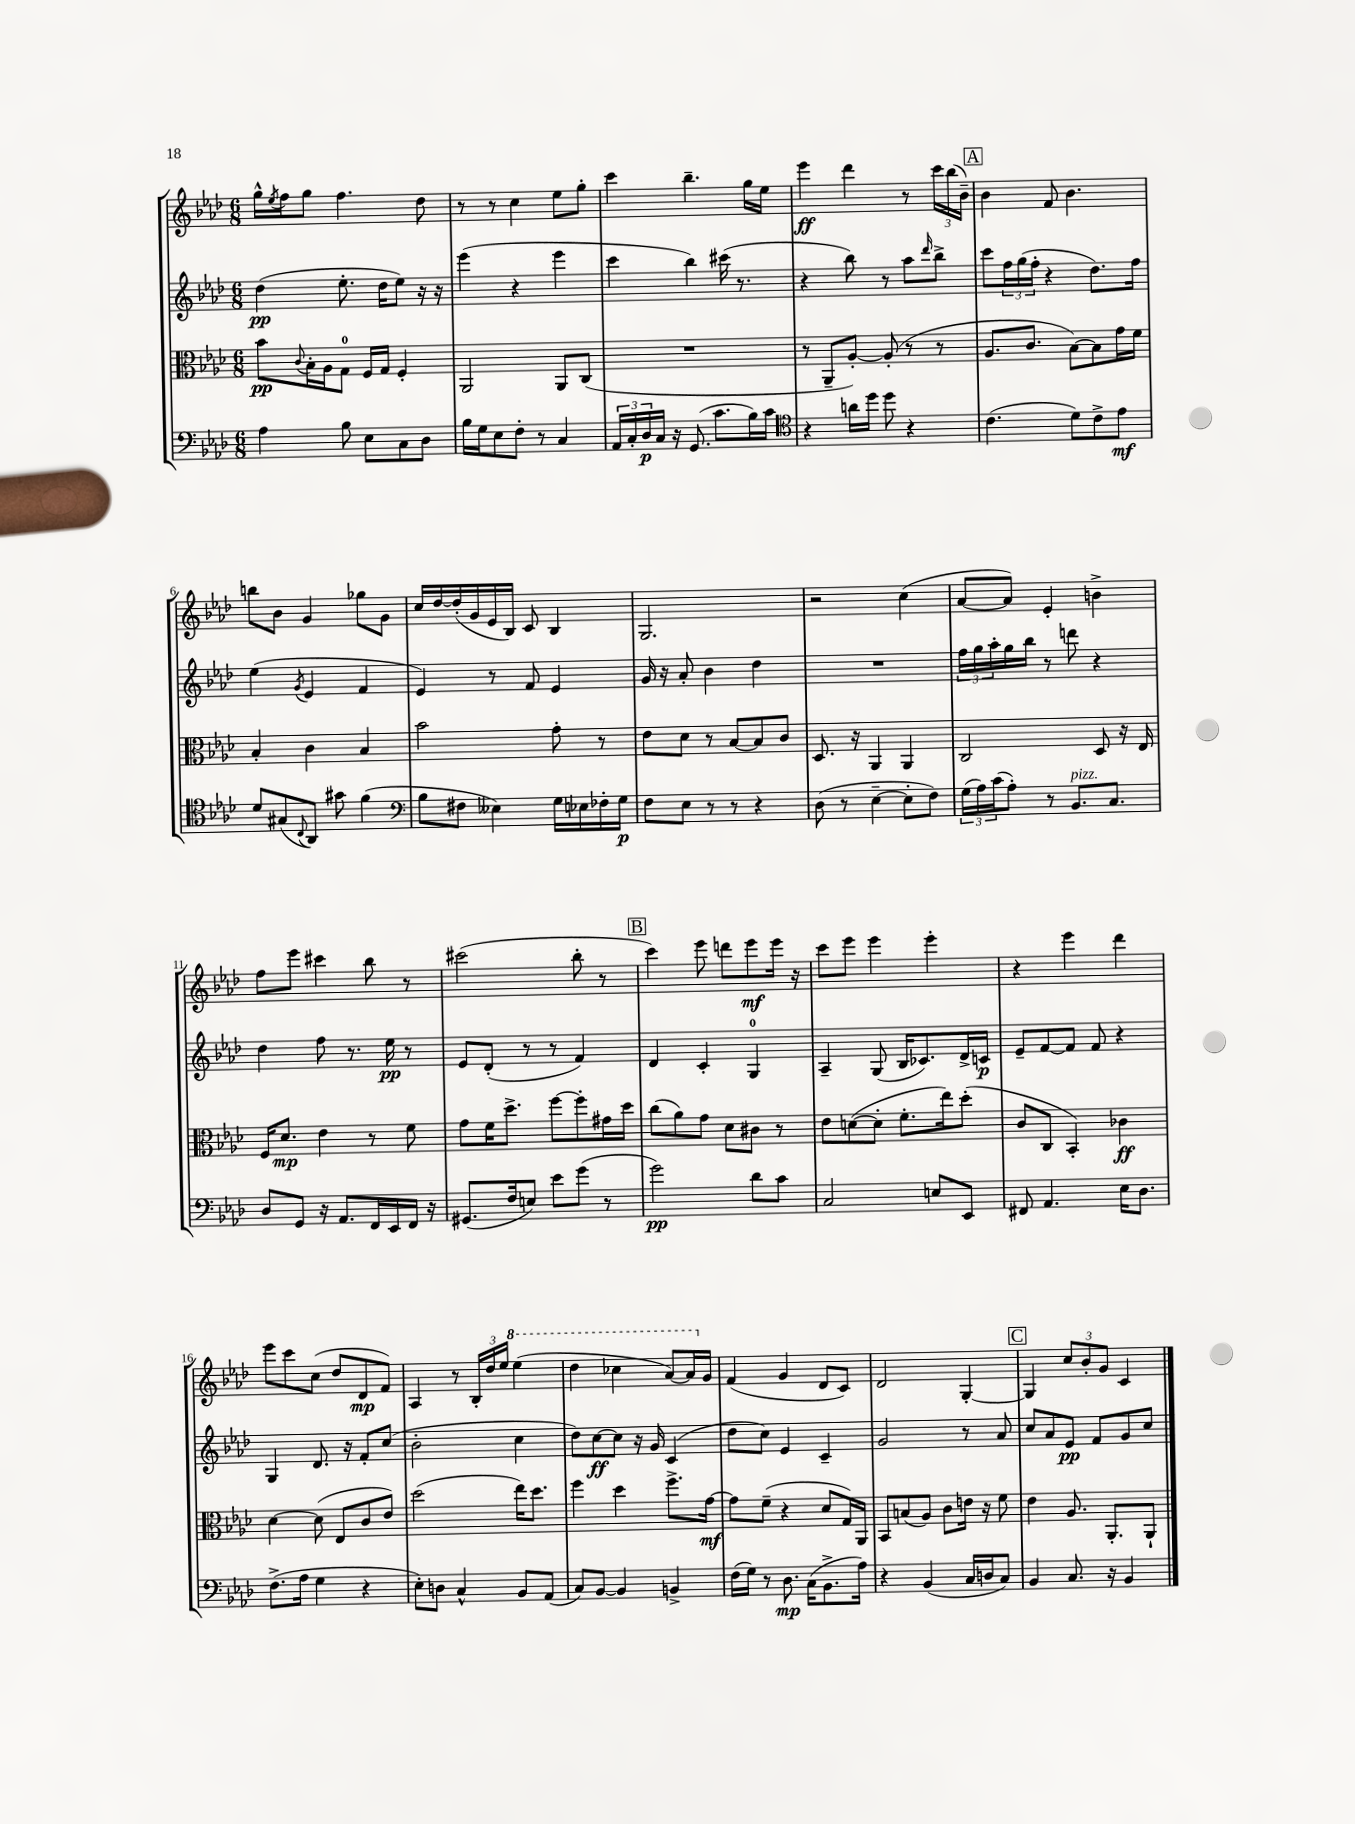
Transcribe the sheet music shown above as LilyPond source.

<<
\new StaffGroup <<
\new Staff = "s0" {
    \clef treble \key aes \major \numericTimeSignature \time 6/8
    g''16-^ \acciaccatura { ees''8 } f''16 g''8 f''4. des''8 |
    r8 r8 c''4 ees''8 g''8-. |
    c'''4 bes''4.-- g''16 ees''16 |
    ees'''4\ff des'''4 r8 \tuplet 3/2 { c'''16 bes''16( bes'16--) } |
    \mark \markup { \box "A" } bes'4 f'8 bes'4. |
    b''8 bes'8 g'4 ges''8 g'8 |
    c''16 des''16~ des''16-.( g'16 ees'16 bes16) c'8 bes4 |
    g2. |
    r2 c''4( |
    aes'8~ aes'8) ees'4-. b'4-> |
    f''8 ees'''8 cis'''4 bes''8 r8 |
    cis'''2( bes''8-. r8 |
    \mark \markup { \box "B" } c'''4) ees'''8 d'''8 ees'''8\mf ees'''16 r16 |
    c'''8 ees'''8 ees'''4 ees'''4-. |
    r4 ees'''4 des'''4 |
    ees'''8 c'''8 c''8( des''8 des'8\mp f'8) |
    aes4 r8 \tuplet 3/2 { bes16-. des''16 ees''16 } \ottava #1 ees'''4( |
    des'''4 ces'''4 aes''8~) aes''16 \ottava #0 g'16 |
    f'4( g'4 des'8 c'8) |
    des'2 g4~-. |
    \mark \markup { \box "C" } g4 \tuplet 3/2 { c''8 bes'8-. g'8 } c'4 \bar "|." |
}
\new Staff = "s1" {
    \clef treble \key aes \major \numericTimeSignature \time 6/8
    des''4\pp( ees''8.-. des''16 ees''8) r16 r16 |
    ees'''4( r4 ees'''4 |
    c'''4 bes''4) cis'''16( r8. |
    r4 bes''8) r8 aes''8 \grace { des'''16 } bes''8-> |
    \mark \markup { \box "A" } c'''8 \tuplet 3/2 { f''16 g''16( f''16-. } r4 des''8.) f''16 |
    ees''4( \acciaccatura { g'8 } ees'4 f'4 |
    ees'4) r8 f'8 ees'4 |
    g'16 r16 aes'8-. bes'4 des''4 |
    R2. |
    \tuplet 3/2 { f''16 g''16 aes''16-. } g''16 bes''16 r8 d'''8 r4 |
    des''4 f''8 r8. ees''16\pp r8 |
    ees'8 des'8-.( r8 r8 f'4) |
    \mark \markup { \box "B" } des'4 c'4-. g4-0 |
    aes4-- g8( bes16 ces'8.) des'16-> c'16\p |
    ees'8-- f'8~ f'8 f'8 r4 |
    g4 des'8. r16 f'8-. c''8( |
    bes'2-. c''4 |
    des''8) c''8~\ff c''8 r16 g'16 c'4( |
    des''8 c''8) ees'4 c'4-- |
    g'2 r8 aes'8 |
    \mark \markup { \box "C" } c''8 aes'8 ees'8\pp f'8 g'8 c''8 \bar "|." |
}
\new Staff = "s2" {
    \clef alto \key aes \major \numericTimeSignature \time 6/8
    bes'8\pp \appoggiatura { c'8 } bes16-. aes16 g8-0 f16 g16 f4-. |
    aes,2 aes,8 c8( |
    R2. |
    r8 aes,8-- aes8~-.) aes8-.( r8 r8 |
    \mark \markup { \box "A" } aes8. c'8. bes8~) bes8 g'16 f'16 |
    bes4-. c'4 bes4 |
    bes'2 g'8-. r8 |
    ees'8 des'8 r8 bes8~ bes8 c'8 |
    des8. r16 aes,4 aes,4 |
    c2 des8 r16 ees16 |
    f16 des'8.\mp ees'4 r8 f'8 |
    g'8 f'16 des''8.-> f''8~ f''8-. gis'16 des''16 |
    \mark \markup { \box "B" } c''8( aes'8) g'8 des'8 cis'8 r8 |
    ees'8 d'8~( d'8-. f'8.-. ees''16) des''8-.( |
    c'8 c8 bes,4-.) ces'4\ff |
    des'4~ des'8( ees8 c'8 ees'8) |
    des''2( ees''16) des''8. |
    f''4 des''4 f''8.-> g'16~\mf |
    g'8 f'8--( r4 des'8 g16) aes,16 |
    bes,8 b8( aes8) c'8 e'16 r16 f'8 |
    \mark \markup { \box "C" } ees'4 aes8. aes,8.-. aes,8-! \bar "|." |
}
\new Staff = "s3" {
    \clef bass \key aes \major \numericTimeSignature \time 6/8
    aes4 bes8 ees8 c8 des8 |
    bes16 g16 ees8 f8-. r8 c4 |
    \tuplet 3/2 { aes,16 c16-. des16\p } c16 r16 g,8.( c'8. bes16) c'16 |
    \clef tenor r4 a'16 des''16 des''8 r4 |
    \mark \markup { \box "A" } c'4.( des'8) c'8-> ees'8\mf |
    des'8 gis8( \appoggiatura { c8 } aes,8) gis'8 f'4( |
    \clef bass bes8 fis8 eeses4) g16 ees16 fes16-. g16\p |
    f8 ees8 r8 r8 r4 |
    des8( r8 ees4~-- ees8-. f8) |
    \tuplet 3/2 { g16( aes16) c'16( } aes8-.) r8 bes,8.^\markup { \italic "pizz." } c8. |
    des8 g,8 r16 aes,8. f,16 ees,16 f,16 r16 |
    gis,8.( f16 e8) ees'8 g'8( r8 |
    \mark \markup { \box "B" } g'2\pp) des'8 c'8 |
    c2 e8 ees,8 |
    fis,8 aes,4. ees16 des8. |
    f8.->( aes16 g4 r4 |
    ees8-.) d8 c4-^ bes,8 aes,8( |
    c8) bes,8~ bes,4 b,4-> |
    f16( g16) r8 des8.\mp c16( bes,8.-> aes16) |
    r4 bes,4( c16 d16 c8) |
    \mark \markup { \box "C" } bes,4 c8. r16 bes,4 \bar "|." |
}
>>
>>
